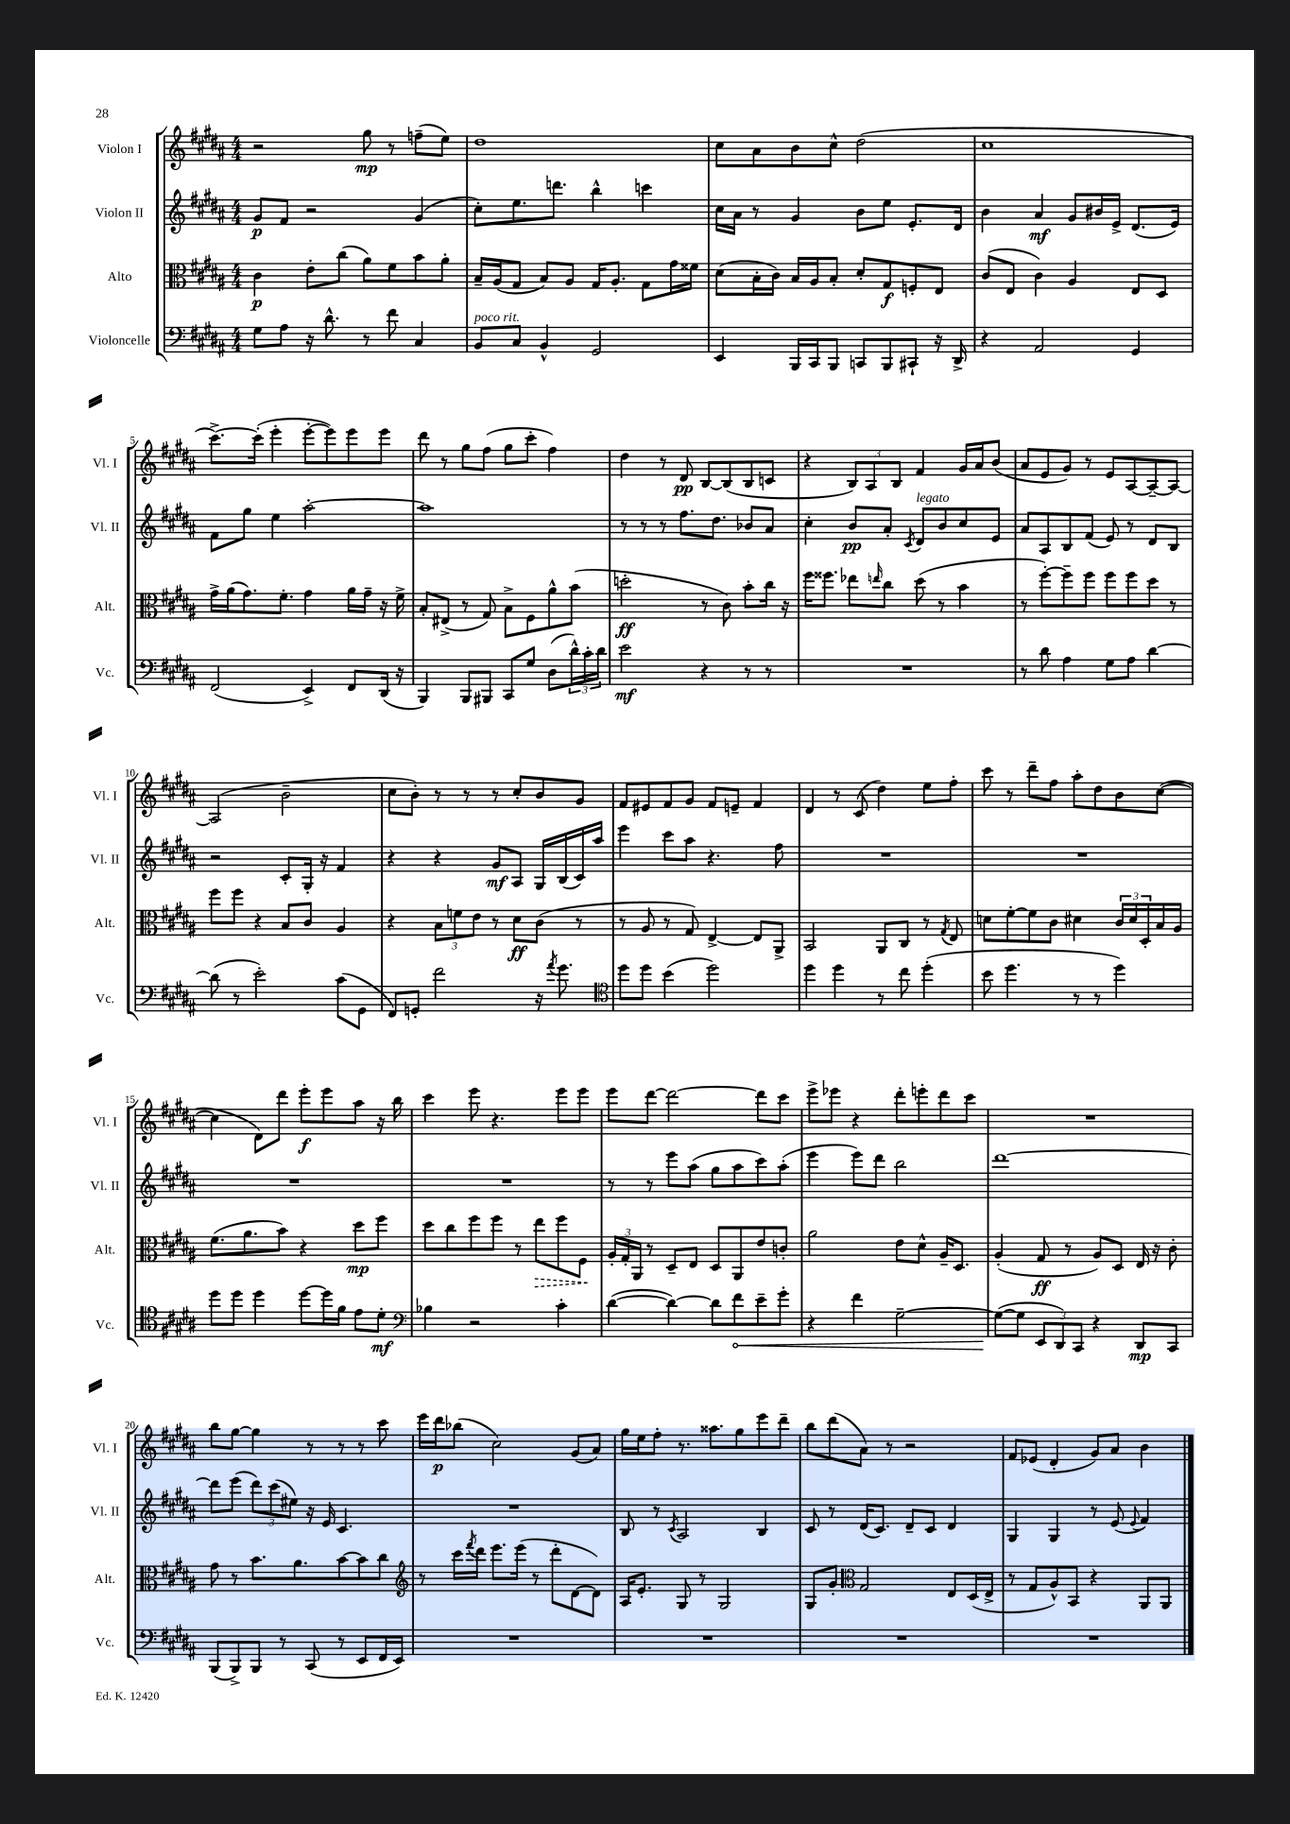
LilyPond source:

<<
\new StaffGroup <<
\new Staff = "s0" \with { instrumentName = "Violon I" shortInstrumentName = "Vl. I" } {
    \clef treble \key b \major \numericTimeSignature \time 4/4
    r2 gis''8\mp r8 f''8--( e''8) |
    dis''1 |
    cis''8 ais'8 b'8 cis''8-^ dis''2( |
    cis''1 |
    cis'''8.~->) cis'''16-.( e'''4-. e'''8~-. e'''8) e'''8 e'''8 |
    dis'''8 r8 gis''8 fis''8( gis''8 cis'''8-. fis''4) |
    dis''4 r8 dis'8\pp b8~ b8( b8 c'8 |
    r4 \tuplet 3/2 { b8) ais8 b8 } fis'4 gis'16 ais'16 b'8( |
    ais'8 e'8 gis'8) r8 e'8 ais8~ ais8~-- ais8~ |
    ais2( b'2-- |
    cis''8 b'8-.) r8 r8 r8 cis''8-. b'8 gis'8 |
    fis'8 eis'8 fis'8 gis'8 fis'8 e'8-- fis'4 |
    dis'4 r8 cis'8( dis''4) e''8 fis''8-. |
    cis'''8 r8 dis'''8-- fis''8 ais''8-. dis''8 b'8 cis''8~( |
    cis''4 dis'8) dis'''8 e'''8-.\f e'''8 ais''8 r16 b''16 |
    cis'''4 e'''8 r4. e'''8 e'''8 |
    e'''8 dis'''8~ dis'''2~ dis'''8 cis'''8 |
    e'''8-> ees'''8 r4 dis'''8-. e'''8-. dis'''8 cis'''8 |
    R1 |
    b''8 gis''8~ gis''4 r8 r8 r8 cis'''8 |
    e'''16 dis'''16\p bes''8( cis''2) gis'8( ais'8) |
    gis''16 e''16 fis''8-. r8. aisis''8. gis''8 e'''8 dis'''8-- |
    b''8 dis'''8( ais'8) r8 r2 |
    fis'8 ees'8( dis'4-. gis'8) ais'8 b'4 \bar "|." |
}
\new Staff = "s1" \with { instrumentName = "Violon II" shortInstrumentName = "Vl. II" } {
    \clef treble \key b \major \numericTimeSignature \time 4/4
    gis'8\p fis'8 r2 gis'4( |
    cis''8-.) e''8. d'''8. b''4-^ c'''4 |
    cis''16 ais'16 r8 gis'4 b'8 e''8 e'8.-. dis'16 |
    b'4 ais'4\mf gis'8 bis'16 e'16-> dis'8.( e'16) |
    fis'8 gis''8 e''4 ais''2~-. |
    ais''1 |
    r8 r8 r8 fis''8. dis''8. bes'8 ais'8 |
    cis''4-. b'8\pp ais'8-. \acciaccatura { cis'8 } dis'8^\markup { \italic "legato" } b'8 cis''8 e'8 |
    ais'8 ais8 b8 fis'8( e'8) r8 dis'8 b8 |
    r2 cis'8-. gis16-. r16 fis'4 |
    r4 r4 gis'8\mf ais8 gis16 b16( cis'16) ais''16 |
    e'''4 cis'''8 ais''8 r4. fis''8 |
    R1 |
    R1 |
    R1 |
    R1 |
    r8 r8 e'''8 ais''8( gis''8 ais''8 cis'''8) ais''8-.( |
    e'''4 e'''8) dis'''8 b''2 |
    dis'''1~ |
    dis'''8 e'''8( \tuplet 3/2 { dis'''8) cis'''8( eis''8) } r16 e'16 cis'4. |
    R1 |
    b8 r8 \acciaccatura { cis'8 } ais2 b4 |
    cis'8 r8 dis'16( cis'8.) dis'8-- cis'8 dis'4 |
    gis4 gis4 r8 e'8( \appoggiatura { e'8 } fis'4) \bar "|." |
}
\new Staff = "s2" \with { instrumentName = "Alto" shortInstrumentName = "Alt." } {
    \clef alto \key b \major \numericTimeSignature \time 4/4
    cis'4\p e'8-. cis''8( ais'8) fis'8 b'8 ais'8-. |
    b16-- ais16( gis8 b8) ais8 gis16 ais8.-. gis8 gis'16 fisis'16 |
    dis'8( b16-. cis'16) b16 ais16 b8-. dis'8-. gis8\f f8-. e8 |
    cis'8( e8 cis'4) ais4 e8 dis8 |
    gis'16-> ais'16( gis'8.) fis'8.-. gis'4 ais'16 gis'16-- r16 fis'16-> |
    b8-. eis8->( r8 gis8) b8-> fis8 ais'8-^ b'8( |
    d''2-.\ff r8 cis'8) b'8-. cis''16 r16 |
    fis''16 fisis''8. ees''8 \grace { e''16 } cis''8 dis''8( r8 b'4 |
    r8 fis''8~-.) fis''8-- fis''8 fis''8 fis''8 dis''8 r8 |
    fis''8 fis''8 r4 b8 cis'8 ais4 |
    r4 \tuplet 3/2 { b8 f'8 e'8 } r8 dis'8\ff cis'8( r8 |
    r8 ais8 r8 gis8) e4~-> e8 ais,8-> |
    b,2 ais,8 cis8 r8 \acciaccatura { gis8 } e8 |
    d'8 fis'8~-. fis'8 cis'8 dis'4 \tuplet 3/2 { cis'16 dis'16 dis16-. } b16 ais16 |
    fis'8.( ais'8. b'8) r4 dis''8\mp fis''8 |
    dis''8 cis''8 fis''8 fis''8 r8 \once \override Hairpin.style = #'dashed-line e''8\> fis''8 fis8\! |
    \tuplet 3/2 { ais16-. gis16-. ais,16 } r8 dis8-- e8 dis8 ais,8 e'8 c'8-. |
    ais'2 e'8 dis'8-^ ais16-- dis8. |
    ais4-.( gis8\ff r8 ais8) dis8 e16 r16 cis'8-. |
    gis'8 r8 b'8. ais'8. b'8~ b'8 cis''8 |
    \clef treble r8 cis'''16 \acciaccatura { fis'''8 } dis'''16 e'''8. e'''16( r8 dis'''8-. dis'8~ dis'8) |
    ais16 e'8.-. gis8 r8 gis2 |
    gis8 gis'8-. \clef alto gis2 e8 dis16( e16-> |
    r8 gis8 ais8-^) b,8 r4 ais,8 ais,8 \bar "|." |
}
\new Staff = "s3" \with { instrumentName = "Violoncelle" shortInstrumentName = "Vc." } {
    \clef bass \key b \major \numericTimeSignature \time 4/4
    gis8 ais8 r16 dis'8.-^ r8 fis'8 cis4 |
    b,8^\markup { \italic "poco rit." } cis8 b,4-^ gis,2 |
    e,4 b,,16 cis,16 b,,8 c,8 b,,8 cis,8-! r16 dis,16-> |
    r4 ais,2 gis,4 |
    fis,2( e,4->) fis,8 dis,16( r16 |
    b,,4) b,,8 bis,,8 cis,8 gis8 dis8( \tuplet 3/2 { dis'16-^) cis'16-. dis'16 } |
    e'2\mf r4 r8 r8 |
    R1 |
    r8 dis'8 ais4 gis8 ais8 dis'4~ |
    dis'8( r8 e'2-.) cis'8( gis,8 |
    fis,8) g,8-. fis'2 r16 \acciaccatura { ais'8 } gis'8. |
    \clef tenor dis''8 dis''8 b'4( dis''2) |
    dis''4 dis''4 r8 cis''8 dis''4-.( |
    b'8 dis''4. r8 r8 dis''4) |
    dis''8 dis''8 dis''4 dis''8~ dis''16 fis'16 e'8 dis'8-.\mf |
    \clef bass bes4 r2 cis'4-. |
    dis'4~( dis'4~) dis'8 \once \override Hairpin.circled-tip = ##t fis'8\< e'8-- gis'8-. |
    r4 fis'4 gis2~-- |
    gis8~\!( gis8 \tuplet 3/2 { e,8 dis,8) cis,8 } r4 dis,8\mp cis,8 |
    b,,8( b,,8->) b,,8 r8 cis,8( r8 e,8 fis,16 e,16) |
    R1 |
    R1 |
    R1 |
    R1 \bar "|." |
}
>>
>>
